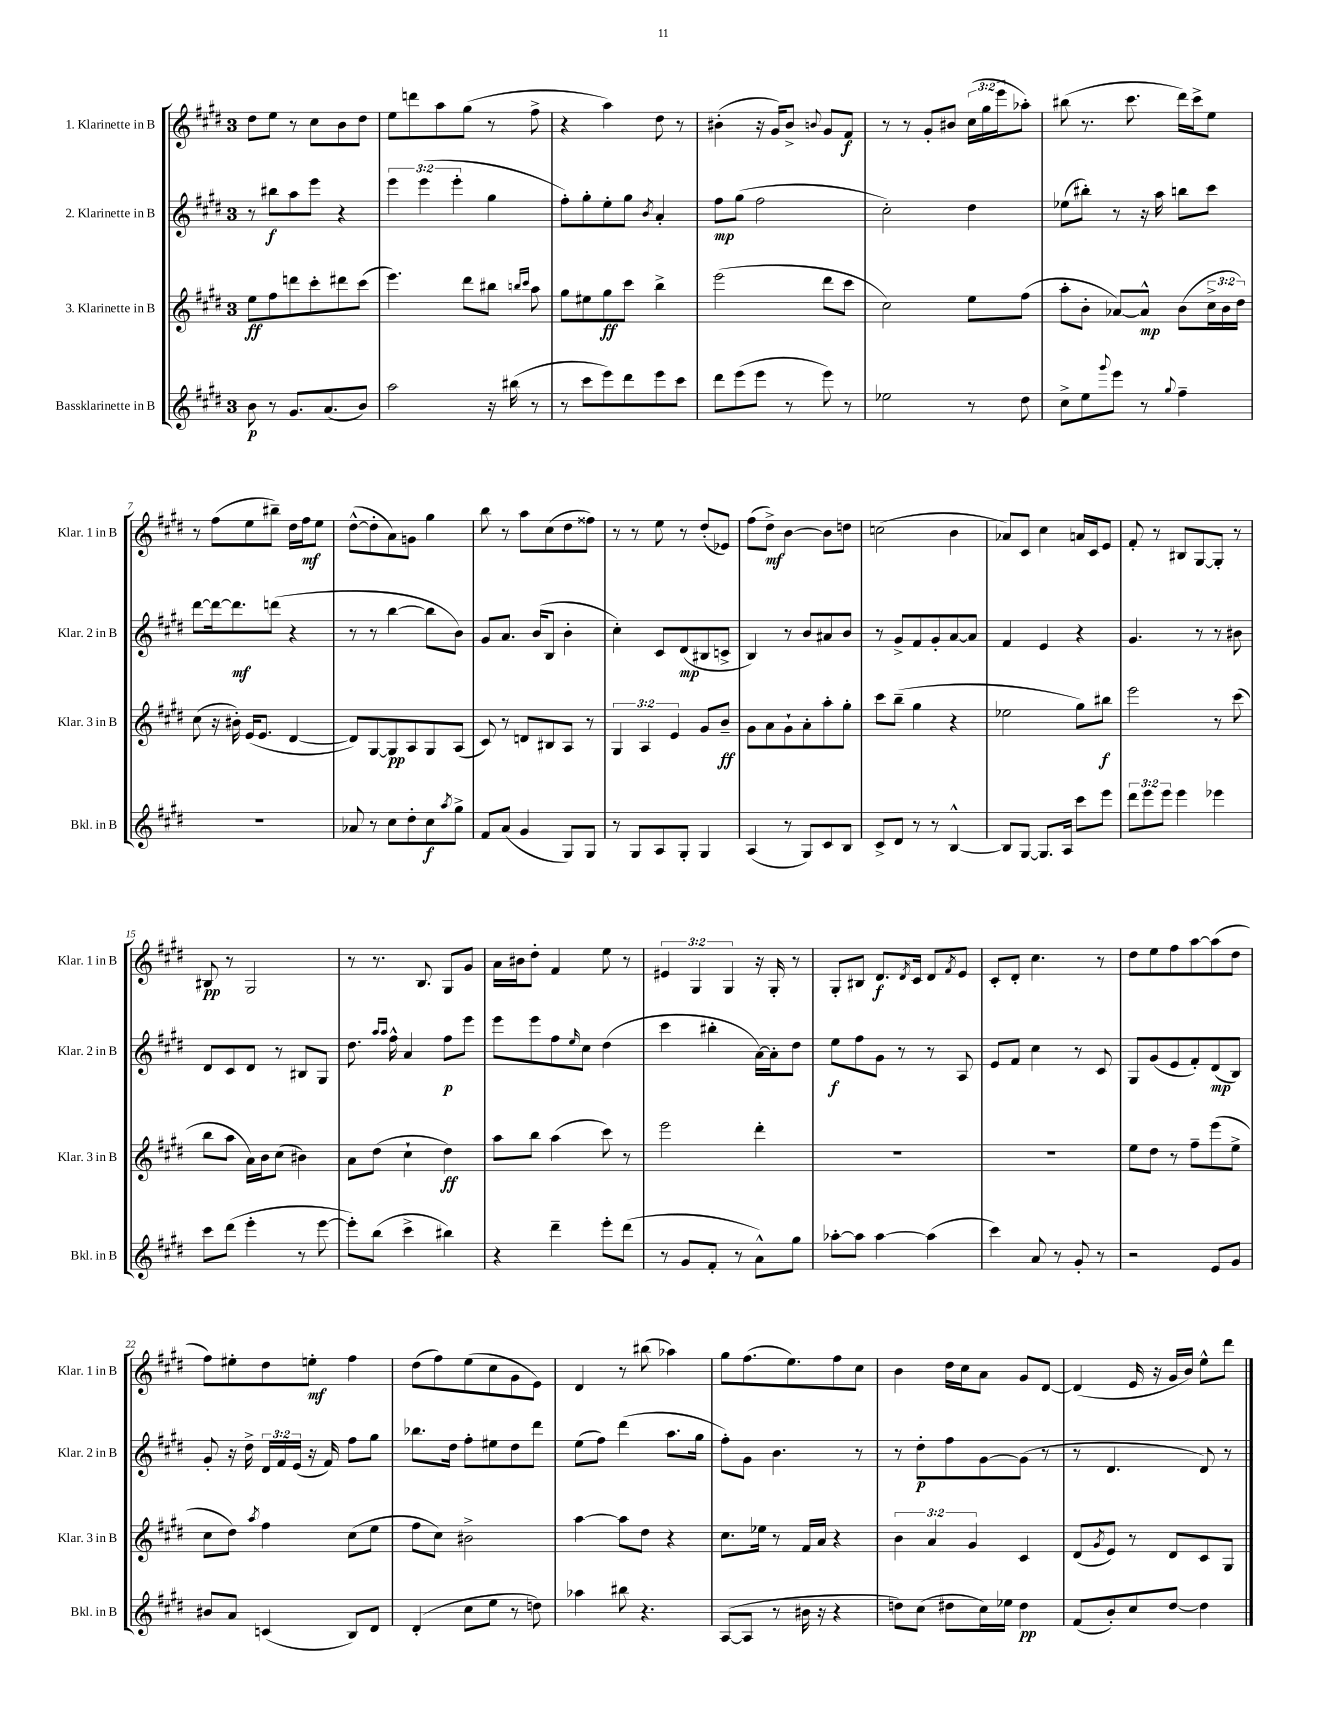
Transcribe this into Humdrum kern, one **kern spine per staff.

**kern	**kern	**kern	**kern
*staff4	*staff3	*staff2	*staff1
*clefG2	*clefG2	*clefG2	*clefG2
*k[f#c#g#d#]	*k[f#c#g#d#]	*k[f#c#g#d#]	*k[f#c#g#d#]
*M3/4	*M3/4	*M3/4	*M3/4
8b	8ee	8r	8dd#
8r	8ff#	8bb#	8ee
8.g#	8ddd	8aa	8r
.	8ccc#'	8eee	8cc#
(8.a	.	.	.
.	8ddd#	4r	8b
8b)	(8ccc#	.	8dd#
=	=	=	=
2aa	4.eee)	6eee	8ee
.	.	.	8ddd
.	.	(6eee	.
.	.	.	8aa
.	.	6eee'	.
.	8ddd#	.	(8gg#
16r	8bb#	4gg#	8r
(16bb#	.	.	.
.	16qqbb	.	.
.	16qqccc#	.	.
8r	8aa	.	8ff#^
=	=	=	=
8r	8gg#	8ff#')	4r
8ccc#	8ee#	8gg#'	.
8eee)	8gg#	8ee'	4aa)
8ddd#	8ccc#	8gg#	.
.	.	8qb	.
8eee	4bb^	4a'	8dd#
8ccc#	.	.	8r
=	=	=	=
8ddd#	(2eee	8ff#	(4b#'
(8eee	.	(8gg#	.
8eee	.	2ff#	16r
.	.	.	16g#)
8r	.	.	8b#^
.	.	.	8qqb
8eee)	8ddd#	.	8g#
8r	8ccc#	.	8f#
=	=	=	=
2ee-	2cc#)	2cc#')	8r
.	.	.	8r
.	.	.	8g#'
.	.	.	8b#
8r	8ee	4dd#	(24cc#
.	.	.	24gg#
.	.	.	24eee
8dd#	(8ff#	.	8aa-')
=	=	=	=
8cc#^	8aa'	(8ee-	(8bb#
8ee	8b'	8bb#')	8.r
8qqggg#	.	.	.
8eee	[8a-)	8r	.
.	.	.	8.ccc#
8r	8a-^^]	16r	.
.	.	16aa	.
8qqgg#	.	.	.
4ff#~	(8b	8bb	16ddd#)
.	.	.	16ccc#^
.	24cc#^	8ccc#	8ee
.	24b	.	.
.	24dd#)	.	.
=	=	=	=
2.r	(8cc#	[8ddd#	8r
.	16r	16ddd#_	(8ff#
.	16b#')	8.ddd#]	.
.	(16e	.	8ee
.	8.e	.	.
.	.	(8ddd	8bb#~)
.	[4d#	4r	16dd#
.	.	.	16ff#
.	.	.	8ee
=	=	=	=
8a-	8d#])	8r	([8dd#^^
8r	[8G#	8r	8dd#']
8cc#	8G#]	[4bb	8a)
8dd#'	8A	.	8g
8cc#	8G#	8bb]	4gg#
8qaa	.	.	.
8gg#^	(8A	8b)	.
=	=	=	=
8f#	8c#)	8g#	8bb
(8a	8r	8.a	8r
4g#	8d	.	8aa
.	.	(16b	.
.	8B#	8B	(8cc#
8G#)	8A	4b'	8dd#
8G#	8r	.	8ff##)
=	=	=	=
8r	6G#	4cc#')	8r
8G#	.	.	8r
.	6A	.	.
8A	.	8c#	8ee
.	6e	.	.
8G#'	.	(8d#	8r
4G#	8g#	8B#	(8dd#'
.	8b~	8c^	8e-)
=	=	=	=
(4A	8g#	4B)	(8ff#
.	8a	.	8dd#^)
8r	8g#`	8r	[4b
8G#)	8a'	8b	.
8c#	8aa'	8a#	8b]
8B	8gg#'	8b	8dd
=	=	=	=
8c#^	8ccc#	8r	(2cc
8d#	(8bb~	8g#^	.
8r	4gg#	8f#	.
8r	.	8g#'	.
[4B^^	4r	[8a	4b
.	.	8a]	.
=	=	=	=
8B]	2ee-	4f#	8a-)
[8G#	.	.	8c#
8.G#]	.	4e	4cc#
16A	.	.	.
8ccc#	8gg#)	4r	16a
.	.	.	16c#
8eee	8bb#	.	8e
=	=	=	=
12ddd#	2eee	4.g#	8f#'
12eee	.	.	.
.	.	.	8r
12eee	.	.	.
4eee	.	.	8B#
.	.	8r	[8G#
4eee-	8r	8r	8G#']
.	(8ccc#	8b#	8r
=	=	=	=
8ccc#	8bb	8d#	8B#
(8ddd#	8aa	8c#	8r
4eee'	16a)	8d#	2G#
.	16b	.	.
.	(8cc#	8r	.
8r	4b#)	8B#	.
[8eee	.	8G#	.
=	=	=	=
8eee'])	8a	8.dd#	8r
(8bb	(8dd#	.	8.r
.	.	16qqaa	.
.	.	16qqaa	.
.	.	16ff#^^	.
4ccc#^	4cc#`	4a	.
.	.	.	8.B
4bb#)	4dd#)	8ff#	8G#
.	.	8eee	8g#
=	=	=	=
4r	8aa	8eee	16a
.	.	.	16b#
.	8bb	8eee	8dd#'
4ddd#~	(4aa	8ff#	4f#
.	.	16qqee	.
.	.	8cc#	.
8eee'	8ccc#)	(4dd#	8ee
(8ddd#	8r	.	8r
=	=	=	=
8r	2eee	4ccc#	6e#
8g#	.	.	.
.	.	.	6G#
8f#'	.	4bb#'	.
.	.	.	6G#
8r	.	.	.
8a^^)	4ddd#'	[16a)	16r
.	.	16a']	16G#'
8gg#	.	8dd#	8r
=	=	=	=
[8aa-'	2.r	8ee	8G#'
8aa-]	.	8ff#	8B#
[4aa-	.	8g#	8.d#
.	.	8r	.
.	.	.	8qd#
.	.	.	16c#
(4aa-]	.	8r	8d#
.	.	.	8qf#
.	.	8A	8e
=	=	=	=
4ccc#)	2.r	8e	8c#'
.	.	8f#	8d#'
8a	.	4cc#	4.cc#
8r	.	.	.
8g#'	.	8r	.
8r	.	8c#	8r
=	=	=	=
2r	8ee	8G#	8dd#
.	8dd#	(8g#	8ee
.	8r	8e	8ff#
.	8ff#~	8f#')	[8aa
8e	(8eee	(8d#	(8aa]
8g#	8ee^	8B)	8dd#
=	=	=	=
8b#	8cc#	8g#'	8ff#)
8a	8dd#)	16r	8ee#'
.	.	16dd#^	.
.	8qaa	.	.
(4c	4ff#	24d#	8dd#
.	.	24f#	.
.	.	(24e	.
.	.	16r	8ee'
.	.	16f#)	.
8B)	(8cc#	8ff#	4ff#
8d#	8ee	8gg#	.
=	=	=	=
(4d#'	8ff#	8.bb-	(8dd#
.	8cc#)	.	8ff#)
.	.	16dd#	.
8cc#	2b#^	8ff#'	(8ee
8ee	.	8ee#	8cc#
8r	.	8dd#	8g#
8dd)	.	8ddd#	8e)
=	=	=	=
4aa-	[4aa	(8ee	4d#
.	.	8ff#)	.
8bb#	8aa]	(4ddd#	8r
4.r	8dd#	.	(8bb#
.	4r	8.aa	4aa-)
.	.	16gg#	.
=	=	=	=
([8A	8.cc#	8ff#')	8gg#
8A]	.	8g#	(8.ff#
.	16ee-	.	.
8r	8r	4.b	.
.	.	.	8.ee)
16b#	16f#	.	.
16r	16a	.	.
4r	4r	.	8ff#
.	.	8r	8cc#
=	=	=	=
8dd)	6b	8r	4b
(8cc#	.	8dd#'	.
.	6a	.	.
8dd#	.	8ff#	16dd#
.	.	.	16cc#
.	6g#	.	.
16cc#)	.	[8g#	8a
16ee-	.	.	.
4dd#	4c#	(8g#]	8g#
.	.	8r	[8d#
=	=	=	=
(8f#	(8d#	8r	(4d#]
.	8qg#	.	.
8b')	8e)	4.d#	.
8cc#	8r	.	16e
.	.	.	16r
[8dd#	8d#	.	16g#
.	.	.	16b)
4dd#]	8c#	8d#)	8ee^^
.	8G#	8r	8ddd#
==	==	==	==
*-	*-	*-	*-
